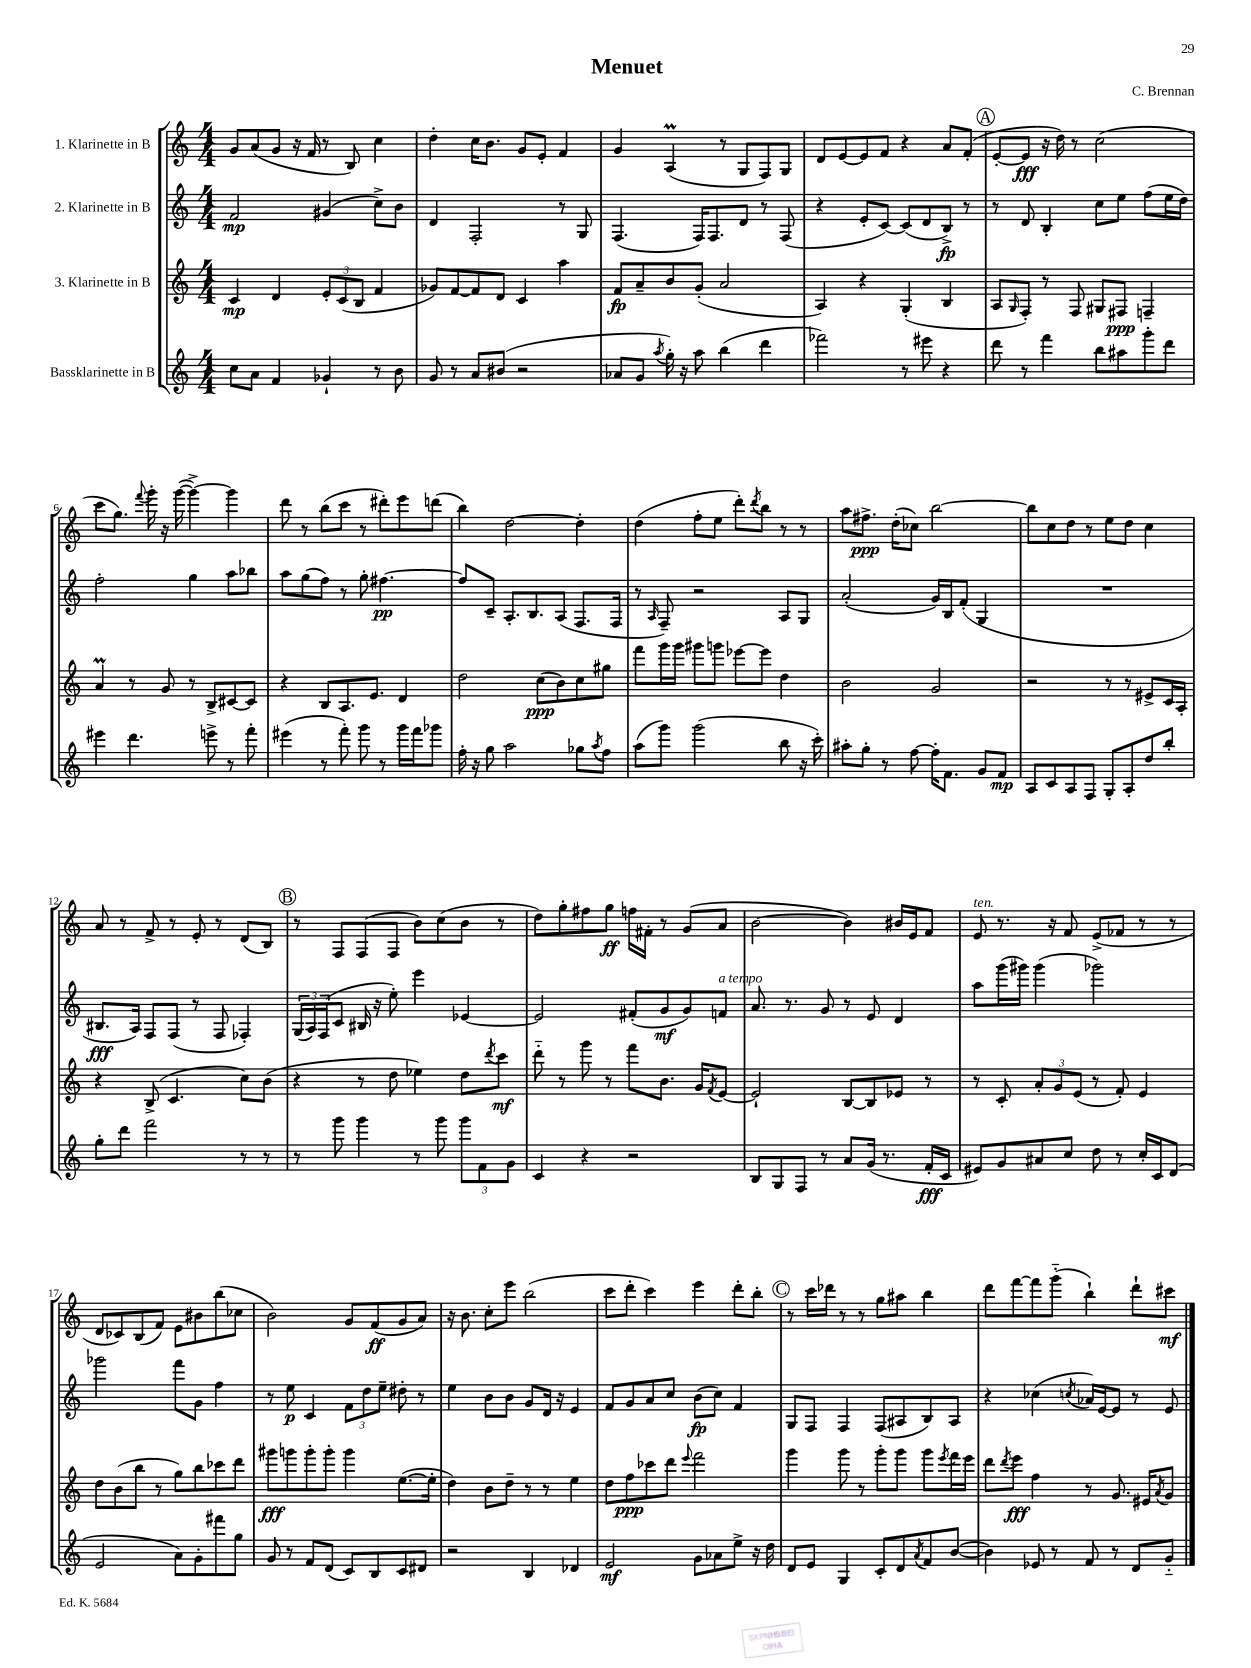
\header { title = "Menuet" composer = "C. Brennan" }
<<
\new StaffGroup <<
\new Staff = "s0" \with { instrumentName = "1. Klarinette in B" } {
    \clef treble \key c \major \numericTimeSignature \time 4/4
    g'8 a'8( g'8 r16 f'16 r8 b8) c''4 |
    d''4-. c''16 b'8. g'8 e'8-. f'4 |
    g'4 a4\prall( r8 g8 f8) g8 |
    d'8 e'8~ e'8 f'8 r4 a'8 f'8-.( |
    \mark \markup { \circle "A" } e'8~-. e'8\fff r16 d''16) r8 c''2( |
    c'''8 g''8.) \appoggiatura { f'''8 } g'''16-. r16 g'''16~( g'''4~->) g'''4 |
    d'''8 r8 b''8( c'''8 r8 dis'''8-.) e'''8 d'''8( |
    b''4) d''2~ d''4-. |
    d''4( f''8-. e''8 d'''8-.) \acciaccatura { d'''8 } b''8 r8 r8 |
    a''8 fis''8.->\ppp d''16-.( ces''8) b''2~ |
    b''8 c''8 d''8 r8 e''8 d''8 c''4 |
    a'8 r8 f'8-> r8 e'8-. r8 d'8( b8) |
    \mark \markup { \circle "B" } r8 f8 f8( f8 b'8) c''8( b'8 r8 |
    d''8) g''8-. fis''8 g''8\ff f''16 fis'16-. r8 g'8( a'8 |
    b'2~ b'4) bis'16 e'16 f'8 |
    e'8^\markup { \italic "ten." } r8. r16 f'8 e'8->( fes'8 r8 r8 |
    d'8 ces'8) b8( f'8) e'8 bis'8 b''8( ces''8 |
    b'2) g'8 f'8\ff( g'8 a'8) |
    r16 b'8. c''8-. e'''8 b''2( |
    c'''8 d'''8-. c'''4) e'''4 d'''8-. b''8-. |
    \mark \markup { \circle "C" } r8 c'''16 des'''16 r8 r8 g''8 ais''8 b''4 |
    d'''8 f'''8~ f'''8 g'''8-_( b''4-!) d'''8-! cis'''8\mf \bar "|." |
}
\new Staff = "s1" \with { instrumentName = "2. Klarinette in B" } {
    \clef treble \key c \major \numericTimeSignature \time 4/4
    f'2\mp gis'4( c''8->) b'8 |
    d'4 f2-. r8 g8 |
    f4.( f16) f8. d'8 r8 f8( |
    r4 e'8-. c'8~) c'8( d'8 b8->\fp) r8 |
    \mark \markup { \circle "A" } r8 d'8 b4-. c''8 e''8 f''8( e''16 d''16) |
    f''2-. g''4 a''8 bes''8 |
    a''8 g''8( f''8) r8 g''8-. fis''4.~\pp |
    fis''8 c'8-- a8.-. b8. a8( f8. f16 |
    r8 \grace { a16 } f8--) r2 a8 g8 |
    a'2-.( g'16) b16 f'8-.( g4 |
    R1 |
    bis8.\fff a16) f8 f8( r8 f8 fes4-.) |
    \mark \markup { \circle "B" } \tuplet 3/2 { g16( a16) f16( } c'8 bis16 r16 e''8-.) e'''4 ees'4~ |
    ees'2 fis'8-.( g'8\mf g'8) f'8^\markup { \italic "a tempo" } |
    a'8. r8. g'8 r8 e'8 d'4 |
    a''8 g'''16( gis'''16) gis'''4( ges'''2) |
    ges'''2 f'''8 g'8 f''4 |
    r8 e''8\p c'4 \tuplet 3/2 { f'8 d''8 e''8-- } dis''8-. r8 |
    e''4 b'8 b'8 g'8 d'16 r16 e'4 |
    f'8 g'8 a'8 c''8 b'8\fp( c''8) f'4 |
    \mark \markup { \circle "C" } g8 f8 f4 f8( ais8 b8) ais8 |
    r4 ces''4( \acciaccatura { c''8 } aes'16) e'16~ e'8 r8 e'8 \bar "|." |
}
\new Staff = "s2" \with { instrumentName = "3. Klarinette in B" } {
    \clef treble \key c \major \numericTimeSignature \time 4/4
    c'4\mp d'4 \tuplet 3/2 { e'8-. c'8( b8 } f'4 |
    ges'8) f'8~ f'8 d'8 c'4 a''4 |
    f'8\fp a'8-- b'8 g'8-.( a'2 |
    a4) r4 g4-.( b4 |
    \mark \markup { \circle "A" } a8 \grace { g16 } f8-.) r8 f8 gis8 fis8\ppp f4-- |
    a'4\prall r8 g'8 r8 b8-> cis'8~ cis'8 |
    r4 b8 a8. e'8. d'4 |
    d''2 c''8\ppp( b'8) c''8 gis''8 |
    f'''8 g'''16 g'''16 gis'''8 g'''8 ees'''8~ ees'''8 d''4 |
    b'2 g'2 |
    r2 r8 r8 eis'8-> c'16 a16-. |
    r4 b8->( c'4. c''8) b'8( |
    \mark \markup { \circle "B" } r4 r8 d''8 ees''4) d''8 \acciaccatura { d'''8 } c'''8\mf |
    d'''8-_ r8 g'''8 r8 f'''8 b'8. g'16 \acciaccatura { f'8 } e'8~ |
    e'2-! b8~ b8 ees'8 r8 |
    r8 c'8-. \tuplet 3/2 { a'8-. g'8 e'8( } r8 f'8-.) e'4 |
    d''8 b'8( b''8 r8 g''8) b''8 ces'''8 d'''8 |
    gis'''8\fff g'''8 g'''8-. g'''8-. g'''4 e''8.~( e''16-. |
    d''4) b'8 d''8-- r8 r8 e''4 |
    d''8 f''8\ppp ces'''8 d'''8 \appoggiatura { e'''8 } f'''2 |
    \mark \markup { \circle "C" } g'''4 g'''8 r8 g'''8-. g'''8 g'''8 \acciaccatura { e'''8 } f'''16 e'''16 |
    d'''8 \acciaccatura { d'''8 } e'''8\fff f''4 r8 g'8. eis'16 \acciaccatura { a'8 } g'8 \bar "|." |
}
\new Staff = "s3" \with { instrumentName = "Bassklarinette in B" } {
    \clef treble \key c \major \numericTimeSignature \time 4/4
    c''8 a'8 f'4 ges'4-! r8 b'8 |
    g'8 r8 a'8 bis'8( r2 |
    aes'8 g'8 \acciaccatura { a''8 } g''16-.) r16 a''8 b''4( d'''4 |
    fes'''2) r8 eis'''8 r4 |
    \mark \markup { \circle "A" } d'''8 r8 f'''4 b''8 ais''8 g'''8-. d'''8 |
    eis'''4 d'''4. e'''8-> r8 f'''8-. |
    eis'''4( r8 f'''8-.) g'''8 r8 g'''16 f'''16 ges'''8 |
    f''16-. r16 g''8 a''2 ges''8 \acciaccatura { a''8 } f''8 |
    a''8( g'''8) g'''2( b''8 r16 c'''16-.) |
    ais''8-. g''8-. r8 f''8~ f''16-. f'8. g'8 f'8\mp |
    a8 c'8 a8 f8 g8-. a8-. d''8 b''8-. |
    g''8-. d'''8 f'''2 r8 r8 |
    \mark \markup { \circle "B" } r8 g'''8 g'''4 r8 g'''8 \tuplet 3/2 { g'''8 f'8 g'8 } |
    c'4 r4 r2 |
    b8 g8 f8 r8 a'8 g'16( r8. f'16-.\fff c'16 |
    eis'8) g'8 ais'8 c''8 d''8 r8 c''16-. c'16 d'8( |
    e'2 a'8) g'8-. fis'''8 g''8 |
    g'8 r8 f'8 d'8( c'8) b8 c'8 dis'8 |
    r2 b4 des'4 |
    e'2\mf g'8 aes'8 e''8-> r16 d''16 |
    \mark \markup { \circle "C" } d'8 e'8 g4 c'8-. d'8 \acciaccatura { a'8 } f'8 b'8~( |
    b'4) ees'8 r8 f'8 r8 d'8 g'8-_ \bar "|." |
}
>>
>>
